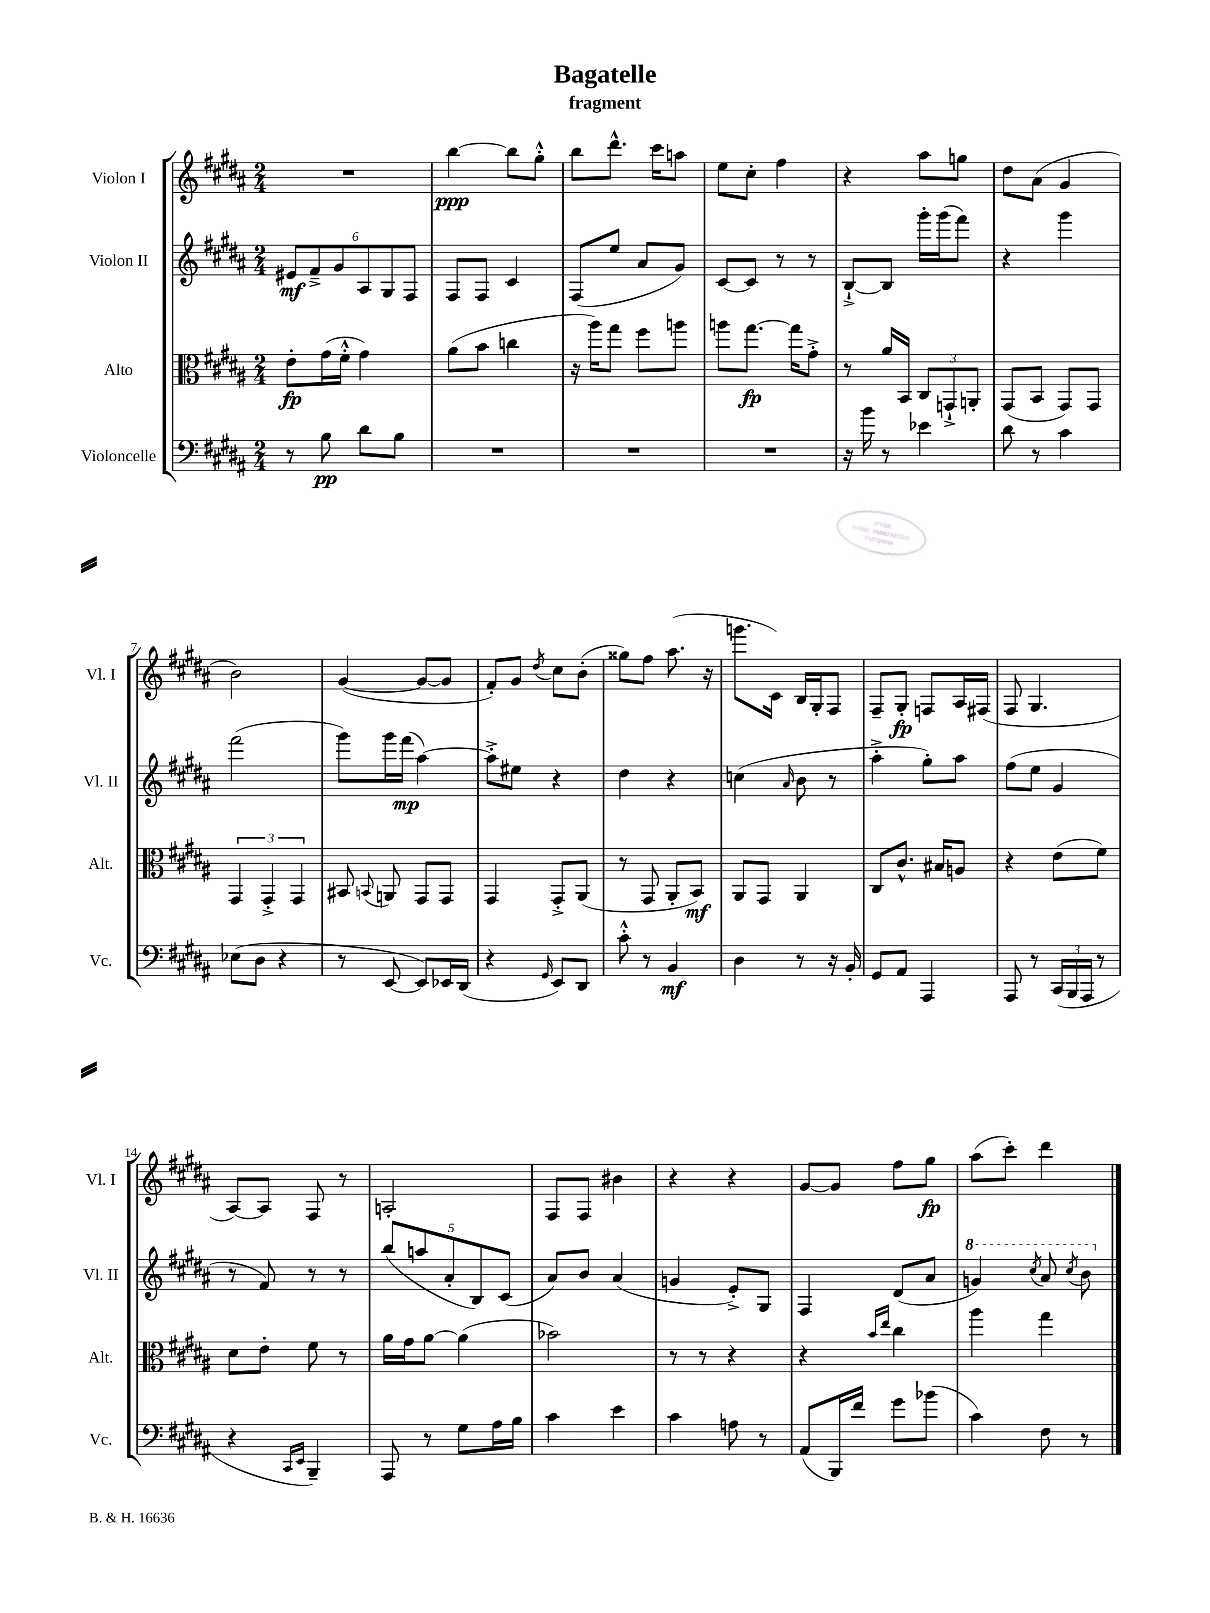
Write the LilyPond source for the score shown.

\header { title = "Bagatelle" subtitle = "fragment" }
<<
\new StaffGroup <<
\new Staff = "s0" \with { instrumentName = "Violon I" shortInstrumentName = "Vl. I" } {
    \clef treble \key b \major \numericTimeSignature \time 2/4
    \autoBeamOff R2 |
    b''4~\ppp b''8[ gis''8]-.-^ |
    b''8[ dis'''8.]-^ cis'''16[ a''8] |
    e''8[ cis''8]-. fis''4 |
    r4 ais''8[ g''8] |
    dis''8[ ais'8]( gis'4 |
    b'2) |
    gis'4~( gis'8[~ gis'8] |
    fis'8[-.) gis'8] \acciaccatura { dis''8 } cis''8[ b'8]-.( |
    gisis''8[) fis''8] ais''8.( r16 |
    g'''8.[ cis'16]) b16[ gis16-. fis8] |
    fis8[-- gis8]-.\fp f8[ ais16 fis16]( |
    fis8 gis4. |
    ais8[~) ais8] fis8 r8 |
    a2-. |
    fis8[ fis8] bis'4 |
    r4 r4 |
    gis'8[~ gis'8] fis''8[ gis''8]\fp |
    ais''8[( cis'''8]-.) dis'''4 \bar "|." |
}
\new Staff = "s1" \with { instrumentName = "Violon II" shortInstrumentName = "Vl. II" } {
    \clef treble \key b \major \numericTimeSignature \time 2/4
    \autoBeamOff \tuplet 6/4 { eis'8[\mf fis'8---> gis'8 ais8 gis8 fis8] } |
    fis8[ fis8] cis'4 |
    fis8[( e''8] ais'8[ gis'8]) |
    cis'8[~ cis'8] r8 r8 |
    b8[~-!-> b8] gis'''16[-. gis'''16( fis'''8]) |
    r4 gis'''4 |
    fis'''2( |
    gis'''8[) gis'''16 fis'''16]\mp( ais''4~) |
    ais''8[-.-> eis''8] r4 |
    dis''4 r4 |
    c''4( \grace { ais'16 } b'8 r8 |
    ais''4-.-> gis''8[-.) ais''8] |
    fis''8[( e''8] gis'4 |
    r8 fis'8) r8 r8 |
    \tuplet 5/4 { b''8[( a''8 ais'8-. b8) cis'8]( } |
    ais'8[) b'8] ais'4( |
    g'4 e'8[-.->) gis8] |
    fis4 dis'8[( ais'8] |
    \ottava #1 g''4) \acciaccatura { cis'''8 } ais''8 \acciaccatura { cis'''8 } b''8 \ottava #0 \bar "|." |
}
\new Staff = "s2" \with { instrumentName = "Alto" shortInstrumentName = "Alt." } {
    \clef alto \key b \major \numericTimeSignature \time 2/4
    \autoBeamOff e'8[-.\fp gis'16( fis'16]-.-^ gis'4) |
    ais'8[( b'8] c''4 |
    r16 ais''16[) gis''8] fis''8[ a''8] |
    a''8[ gis''8.]~\fp gis''16[ gis'8]-.-> |
    r8 ais'16[ b,16] \tuplet 3/2 { cis8[ g,8-!-> a,8]-. } |
    gis,8[( b,8] gis,8[) gis,8] |
    \tuplet 3/2 { gis,4 gis,4-.-> gis,4 } |
    bis,8 \appoggiatura { b,8 } a,8 gis,8[ gis,8] |
    gis,4 gis,8[-.-> ais,8]( |
    r8 gis,8 ais,8[-. b,8]\mf) |
    ais,8[ gis,8] ais,4 |
    cis8[ cis'8.]-^ bis16[ a8] |
    r4 e'8[( fis'8]) |
    dis'8[ e'8]-. fis'8 r8 |
    ais'16[ gis'16 ais'8]~ ais'4( |
    bes'2) |
    r8 r8 r4 |
    r4 \grace { b'16[ e''16] } cis''4 |
    ais''4 gis''4 \bar "|." |
}
\new Staff = "s3" \with { instrumentName = "Violoncelle" shortInstrumentName = "Vc." } {
    \clef bass \key b \major \numericTimeSignature \time 2/4
    \autoBeamOff r8 b8\pp dis'8[ b8] |
    R2 |
    R2 |
    R2 |
    r16 b'16 r8 ees'4 |
    dis'8 r8 cis'4 |
    ees8[( dis8] r4 |
    r8 e,8~ e,8[) ees,16 dis,16]( |
    r4 \grace { gis,16 } e,8[) dis,8] |
    cis'8-.-^ r8 b,4\mf |
    dis4 r8 r16 b,16-. |
    gis,8[ ais,8] ais,,4 |
    ais,,8 r8 \tuplet 3/2 { cis,16[( b,,16 ais,,16] } r8 |
    r4 \grace { cis,16[ e,16] } b,,4--) |
    ais,,8 r8 gis8[ ais16 b16] |
    cis'4 e'4 |
    cis'4 a8 r8 |
    ais,8[( b,,16) fis'16] gis'8[ bes'8]( |
    cis'4) fis8 r8 \bar "|." |
}
>>
>>
